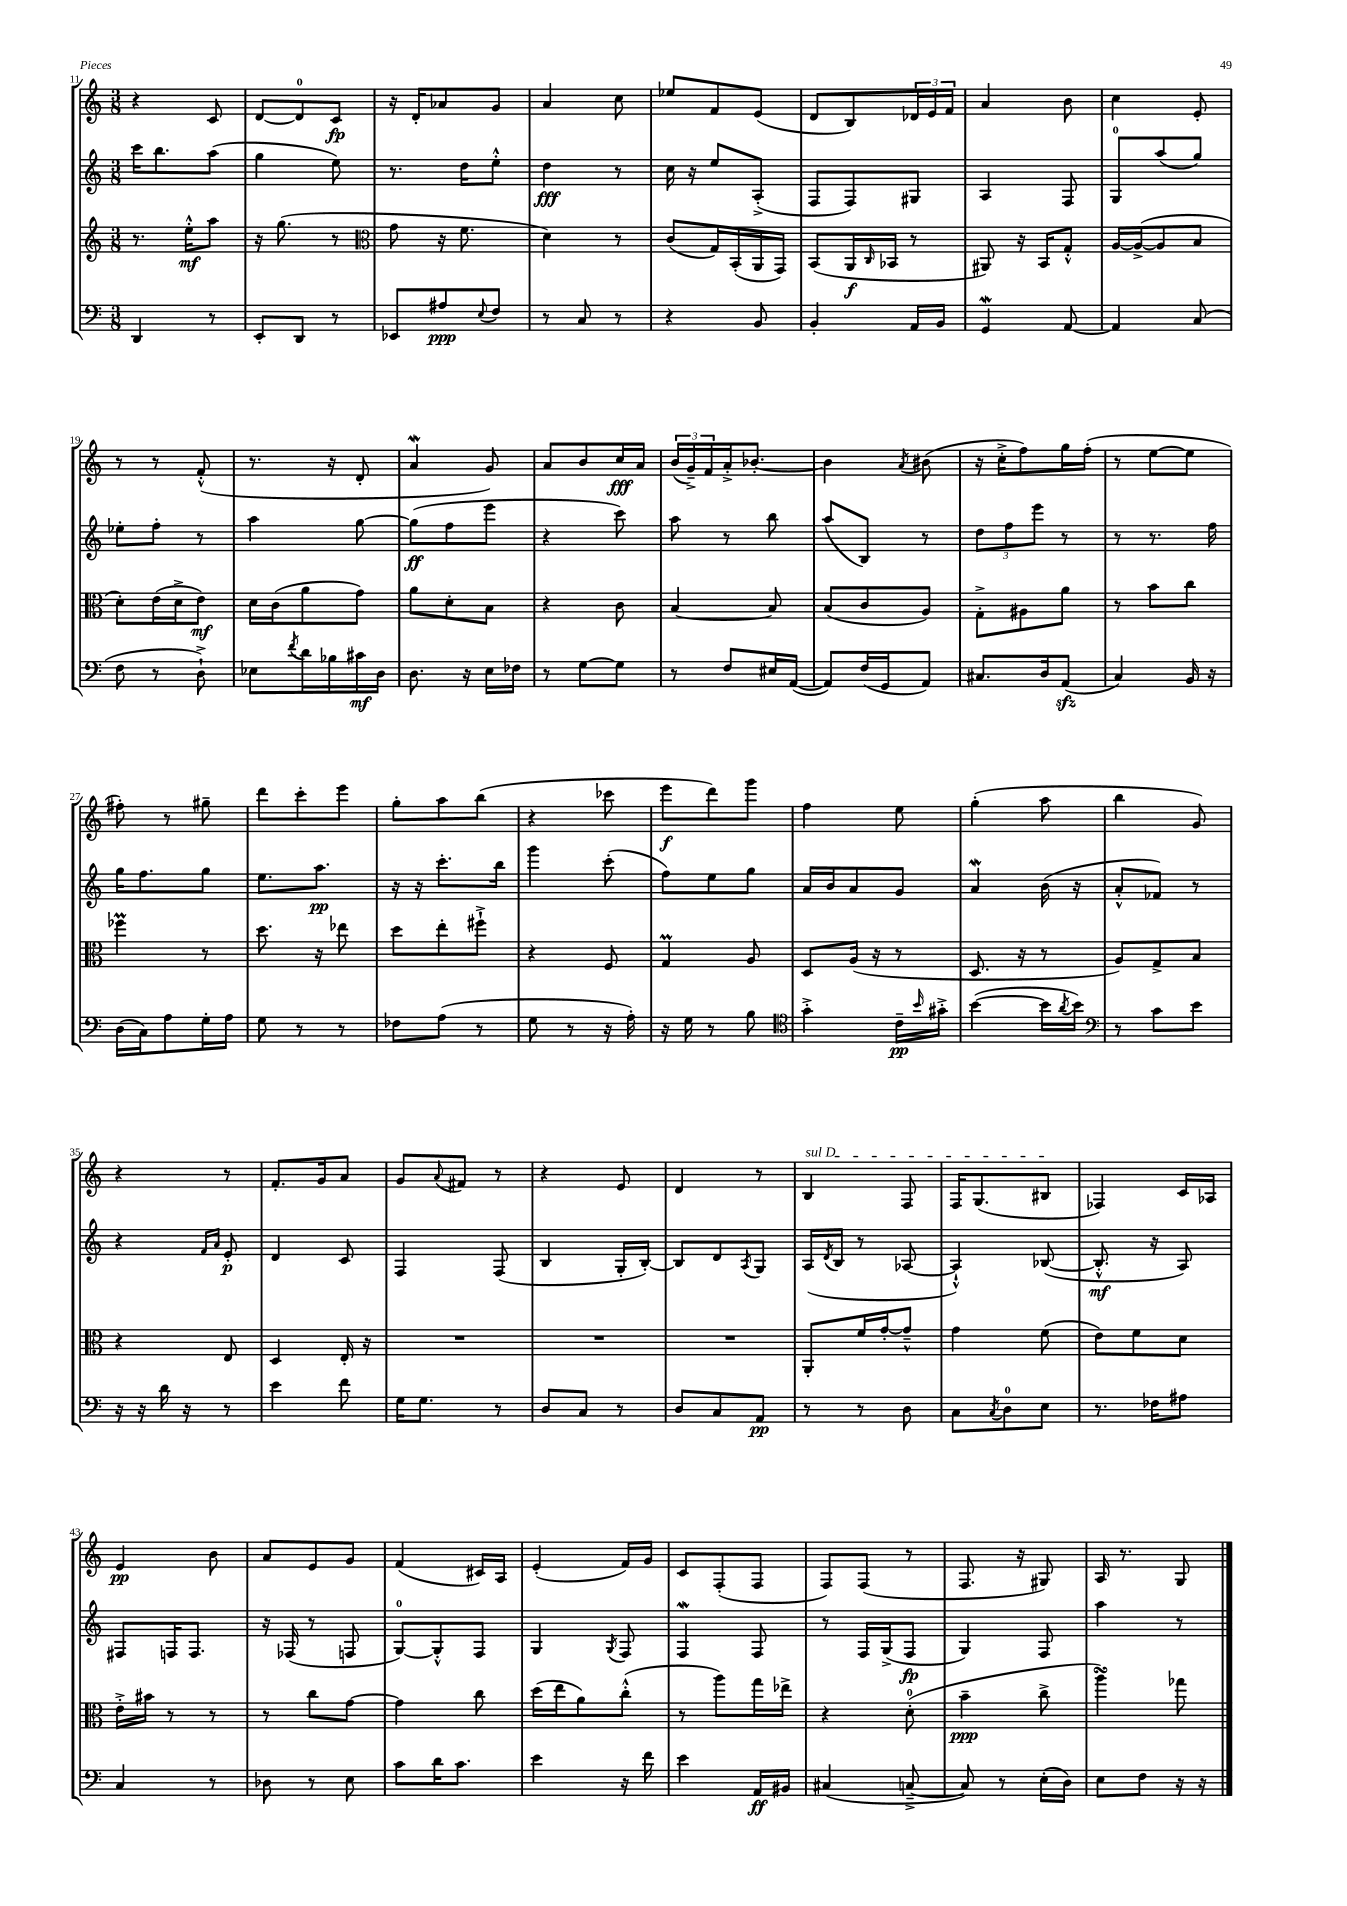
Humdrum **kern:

**kern	**dynam	**kern	**dynam	**kern	**dynam	**kern	**dynam
*part4	*part4	*part3	*part3	*part2	*part2	*part1	*part1
*staff4	*staff4	*staff3	*staff3	*staff2	*staff2	*staff1	*staff1
*clefF4	*	*clefG2	*	*clefG2	*	*clefG2	*
*k[]	*	*k[]	*	*k[]	*	*k[]	*
*M3/8	*	*M3/8	*	*M3/8	*	*M3/8	*
=11	=11	=11	=11	=11	=11	=11	=11
4DD/	.	8.r	.	16ccc\KL	.	4r	.
.	.	.	.	8.bb\	.	.	.
.	.	16ee'^^\KL	mf	.	.	.	.
8r	.	8aa\J	.	(8aa\J	.	8c/	.
=12	=12	=12	=12	=12	=12	=12	=12
8EE'/L	.	16r	.	4gg\	.	[8d/L	.
.	.	(8.gg\	.	.	.	.	.
8DD/J	.	.	.	.	.	8d/]	.
8r	.	8r	.	8ee\)	.	8c/J	fp
=13	=13	=13	=13	=13	=13	=13	=13
*	*	*clefC3	*	*	*	*	*
8EE-X/L	.	8g\	.	8.r	.	16r	.
.	.	.	.	.	.	16d'/KL	.
8A#X/	ppp	16r	.	.	.	8a-X/	.
.	.	8.f\	.	16dd\KL	.	.	.
8qqE/	.	.	.	.	.	.	.
8F/J	.	.	.	8ee'^^\J	.	8g/J	.
=14	=14	=14	=14	=14	=14	=14	=14
8r	.	4d\)	.	4dd\	fff	4a/	.
8C/	.	.	.	.	.	.	.
8r	.	8r	.	8r	.	8cc\	.
=15	=15	=15	=15	=15	=15	=15	=15
4r	.	(8c/L	.	16cc\	.	8ee-X/L	.
.	.	.	.	16r	.	.	.
.	.	16G/L)	.	8ee/L	.	8f/	.
.	.	(16BB'/	.	.	.	.	.
8BB/	.	16AA/	.	(8A'^/J	.	(8e/J	.
.	.	16GG/JJ)	.	.	.	.	.
=16	=16	=16	=16	=16	=16	=16	=16
4BB'/	.	(8BB/L	.	8F/L	.	8d/L	.
.	.	16AA/L	f	8F/)	.	8B/)	.
.	.	16qqC/	.	.	.	.	.
.	.	16BB-X/JJ	.	.	.	.	.
16AA/LL	.	8r	.	8G#X/J	.	24d-X/L	.
.	.	.	.	.	.	24e/	.
16BB/JJ	.	.	.	.	.	.	.
.	.	.	.	.	.	24f/JJ	.
=17	=17	=17	=17	=17	=17	=17	=17
4GGW/	.	8AA#X/)	.	4A/	.	4a/	.
.	.	16r	.	.	.	.	.
.	.	16BB/KL	.	.	.	.	.
[8AA/	.	8G'^^/J	.	8F/	.	8b\	.
=18	=18	=18	=18	=18	=18	=18	=18
4AA/]	.	[16A/LL	.	8G/L	.	4cc\	.
.	.	(16A^/J_	.	.	.	.	.
.	.	8A/]	.	(8aa/	.	.	.
(8C/	.	8B/J	.	8gg/J)	.	8e'/	.
!!LO:LB:g=z
=19	=19	=19	=19	=19	=19	=19	=19
8F\	.	8d'\L)	.	8ee-X'\L	.	8r	.
8r	.	(16e\L	.	8ff'\J	.	8r	.
.	.	16d^\J	.	.	.	.	.
8D`^\)	.	8e\J)	mf	8r	.	(8f'^^/	.
=20	=20	=20	=20	=20	=20	=20	=20
8E-X\L	.	16d\LL	.	4aa\	.	8.r	.
.	.	(16c\J	.	.	.	.	.
8qf/	.	.	.	.	.	.	.
16d\L	.	8a\	.	.	.	.	.
16B-X\	.	.	.	.	.	16r	.
16c#X\	mf	8g\J)	.	[8gg\	.	8d'/	.
16D\JJ	.	.	.	.	.	.	.
=21	=21	=21	=21	=21	=21	=21	=21
8.D\	.	8a\L	.	(8gg\L]	ff	4aW/	.
.	.	8d'\	.	8ff\	.	.	.
16r	.	.	.	.	.	.	.
16E\LL	.	8B\J	.	8eee\J	.	8g/)	.
16F-X\JJ	.	.	.	.	.	.	.
=22	=22	=22	=22	=22	=22	=22	=22
8r	.	4r	.	4r	.	8a/L	.
[8G\L	.	.	.	.	.	8b/	.
8G\J]	.	8c\	.	8ccc\)	.	16cc/L	fff
.	.	.	.	.	.	16a/JJ	.
=23	=23	=23	=23	=23	=23	=23	=23
8r	.	[4B/	.	8aa\	.	(24b/LL	.
.	.	.	.	.	.	24g~^/)	.
.	.	.	.	.	.	24f/	.
8F/L	.	.	.	8r	.	16a'^/J	.
.	.	.	.	.	.	[8.b-X'/J	.
16E#X/L	.	8B/]	.	8bb\	.	.	.
([16AA/JJ	.	.	.	.	.	.	.
=24	=24	=24	=24	=24	=24	=24	=24
8AA/L])	.	(8B/L	.	(8aa/L	.	4b-\]	.
(16F/L	.	8c/	.	8B/J)	.	.	.
16GG/J	.	.	.	.	.	.	.
.	.	.	.	.	.	8qa/	.
8AA/J)	.	8A/J)	.	8r	.	(8b#X\	.
=25	=25	=25	=25	=25	=25	=25	=25
8.C#X/L	.	8G'^\L	.	12dd\L	.	16r	.
.	.	.	.	.	.	16cc'^\KL	.
.	.	.	.	12ff\	.	.	.
.	.	8A#X\	.	.	.	8ff\)	.
.	.	.	.	12eee\J	.	.	.
16D/k	.	.	.	.	.	.	.
(8AAzz/J	.	8a\J	.	8r	.	16gg\L	.
.	.	.	.	.	.	(16ff'\JJ	.
=26	=26	=26	=26	=26	=26	=26	=26
4C/)	.	8r	.	8r	.	8r	.
.	.	8b\L	.	8.r	.	[8ee\L	.
16BB/	.	8cc\J	.	.	.	8ee\J]	.
16r	.	.	.	16ff\	.	.	.
!!LO:LB:g=z
=27	=27	=27	=27	=27	=27	=27	=27
(16D\LL	.	4ff-XM\	.	16gg\KL	.	8ff#X'\)	.
16C\J)	.	.	.	8.ff\	.	.	.
8A\	.	.	.	.	.	8r	.
16G'\L	.	8r	.	8gg\J	.	8gg#X~\	.
16A\JJ	.	.	.	.	.	.	.
=28	=28	=28	=28	=28	=28	=28	=28
8G\	.	8.dd\	.	8.ee\L	.	8ddd\L	.
8r	.	.	.	.	.	8ccc'\	.
.	.	16r	.	8.aa\J	pp	.	.
8r	.	8ee-X\	.	.	.	8eee\J	.
=29	=29	=29	=29	=29	=29	=29	=29
8F-X\L	.	8dd\L	.	16r	.	8gg'\L	.
.	.	.	.	16r	.	.	.
(8A\J	.	8ee'\	.	8.ccc'\L	.	8aa\	.
8r	.	8ff#X`^\J	.	.	.	(8bb\J	.
.	.	.	.	16bb\Jk	.	.	.
=30	=30	=30	=30	=30	=30	=30	=30
8G\	.	4r	.	4ggg\	.	4r	.
8r	.	.	.	.	.	.	.
16r	.	8F/	.	(8ccc'\	.	8ccc-X\	.
16A'\)	.	.	.	.	.	.	.
=31	=31	=31	=31	=31	=31	=31	=31
16r	.	4GM/	.	8ff\L)	.	8eee\L	f
16G\	.	.	.	.	.	.	.
8r	.	.	.	8ee\	.	8ddd\)	.
8B\	.	8A/	.	8gg\J	.	8ggg\J	.
=32	=32	=32	=32	=32	=32	=32	=32
*clefC4	*	*	*	*	*	*	*
4g'^\	.	8D/L	.	16a/LL	.	4ff\	.
.	.	.	.	16b/J	.	.	.
.	.	(16A/Jk	.	8a/	.	.	.
.	.	16r	.	.	.	.	.
16c~\LL	pp	8r	.	8g/J	.	8ee\	.
16qqb/	.	.	.	.	.	.	.
16g#X'^\JJ	.	.	.	.	.	.	.
=33	=33	=33	=33	=33	=33	=33	=33
([4b\	.	8.D/	.	4aW/	.	(4gg'\	.
.	.	16r	.	.	.	.	.
16b\LL]	.	8r	.	(16b\	.	8aa\	.
8qa/	.	.	.	.	.	.	.
16b\JJ)	.	.	.	16r	.	.	.
=34	=34	=34	=34	=34	=34	=34	=34
*clefF4	*	*	*	*	*	*	*
8r	.	8A/L)	.	8a'^^/L	.	4bb\	.
8c\L	.	8G^/	.	8f-X/J)	.	.	.
8e\J	.	8B/J	.	8r	.	8g/)	.
!!LO:LB:g=z
=35	=35	=35	=35	=35	=35	=35	=35
16r	.	4r	.	4r	.	4r	.
16r	.	.	.	.	.	.	.
16d\	.	.	.	.	.	.	.
16r	.	.	.	.	.	.	.
.	.	.	.	16qqf/LL	.	.	.
.	.	.	.	16qqa/JJ	.	.	.
8r	.	8E/	.	8e'/	p	8r	.
=36	=36	=36	=36	=36	=36	=36	=36
4e\	.	4D/	.	4d/	.	8.f'/L	.
.	.	.	.	.	.	16g/k	.
8f\	.	16E'/	.	8c/	.	8a/J	.
.	.	16r	.	.	.	.	.
=37	=37	=37	=37	=37	=37	=37	=37
16G\KL	.	4.r	.	4F/	.	8g/L	.
8.G\J	.	.	.	.	.	.	.
.	.	.	.	.	.	8qqa/	.
.	.	.	.	.	.	8f#X/J	.
8r	.	.	.	(8F/	.	8r	.
=38	=38	=38	=38	=38	=38	=38	=38
8D/L	.	4.r	.	4B/	.	4r	.
8C/J	.	.	.	.	.	.	.
8r	.	.	.	16G'/LL	.	8e/	.
.	.	.	.	[16B'/JJ)	.	.	.
=39	=39	=39	=39	=39	=39	=39	=39
8D/L	.	4.r	.	8B/L]	.	4d/	.
8C/	.	.	.	8d/	.	.	.
.	.	.	.	8qA/	.	.	.
8AA/J	pp	.	.	8G/J	.	8r	.
=40	=40	=40	=40	=40	=40	=40	=40
!	!	!	!	!	!	!LO:TX:a:i:t=sul D	!
8r	.	8AA'/L	.	(16A/LL	.	4B/	.
.	.	.	.	8qd/	.	.	.
.	.	.	.	16B/JJ	.	.	.
8r	.	16f/L	.	8r	.	.	.
.	.	[16g'/J	.	.	.	.	.
8D\	.	8g~^^/J]	.	[8A-X/	.	8F/	.
=41	=41	=41	=41	=41	=41	=41	=41
8C\L	.	4g\	.	4A-`^^/])	.	16F/KL	.
.	.	.	.	.	.	(8.G/	.
8qC/	.	.	.	.	.	.	.
8D\	.	.	.	.	.	.	.
8E\J	.	(8f\	.	([8B-X/	.	8B#X/J	.
=42	=42	=42	=42	=42	=42	=42	=42
8.r	.	8e\L)	.	8.B-'^^/]	mf	4F-X/)	.
.	.	8f\	.	.	.	.	.
16F-X\KL	.	.	.	16r	.	.	.
8A#X\J	.	8d\J	.	8A/)	.	16c/LL	.
.	.	.	.	.	.	16A-X/JJ	.
!!LO:LB:g=z
=43	=43	=43	=43	=43	=43	=43	=43
4C/	.	16e'^\LL	.	8F#X/L	.	4e/	pp
.	.	16b#X\JJ	.	.	.	.	.
.	.	8r	.	16Fn/K	.	.	.
.	.	.	.	8.F/J	.	.	.
8r	.	8r	.	.	.	8b\	.
=44	=44	=44	=44	=44	=44	=44	=44
8D-X\	.	8r	.	16r	.	8a/L	.
.	.	.	.	(16F-X/	.	.	.
8r	.	8cc\L	.	8r	.	8e/	.
8E\	.	[8g\J	.	8Fn/	.	8g/J	.
=45	=45	=45	=45	=45	=45	=45	=45
8c\L	.	4g\]	.	[8G/L)	.	(4f/	.
16d\K	.	.	.	8G'^^/]	.	.	.
8.c\J	.	.	.	.	.	.	.
.	.	8cc\	.	8F/J	.	16c#X/LL)	.
.	.	.	.	.	.	16A/JJ	.
=46	=46	=46	=46	=46	=46	=46	=46
4e\	.	(16dd\LL	.	4G/	.	(4e'/	.
.	.	16ee\J	.	.	.	.	.
.	.	8a\)	.	.	.	.	.
.	.	.	.	8qG/	.	.	.
16r	.	(8cc'^^\J	.	8F/	.	16f/LL)	.
16f\	.	.	.	.	.	16g/JJ	.
=47	=47	=47	=47	=47	=47	=47	=47
4e\	.	8r	.	4Fw/	.	8c/L	.
.	.	8aa\L)	.	.	.	(8F'/	.
16AA/LL	ff	16gg\L	.	8F/	.	8F/J	.
16BB#X/JJ	.	16ee-X^\JJ	.	.	.	.	.
=48	=48	=48	=48	=48	=48	=48	=48
(4C#X/	.	4r	.	8r	.	8F/L)	.
.	.	.	.	16F/LL	.	(8F/J	.
.	.	.	.	(16G^/J	.	.	.
[8Cn~^/	.	(8d'\	.	8F/J	fp	8r	.
=49	=49	=49	=49	=49	=49	=49	=49
8C/])	.	4b~\	ppp	4G/)	.	8.F/	.
8r	.	.	.	.	.	.	.
.	.	.	.	.	.	16r	.
(16E'\LL	.	8cc^\	.	8F/	.	8G#X/)	.
16D\JJ)	.	.	.	.	.	.	.
=50	=50	=50	=50	=50	=50	=50	=50
8E\L	.	4aasSSS\)	.	4aa\	.	16A/	.
.	.	.	.	.	.	8.r	.
8F\J	.	.	.	.	.	.	.
16r	.	8gg-X\	.	8r	.	8G/	.
16r	.	.	.	.	.	.	.
==	==	==	==	==	==	==	==
*-	*-	*-	*-	*-	*-	*-	*-
